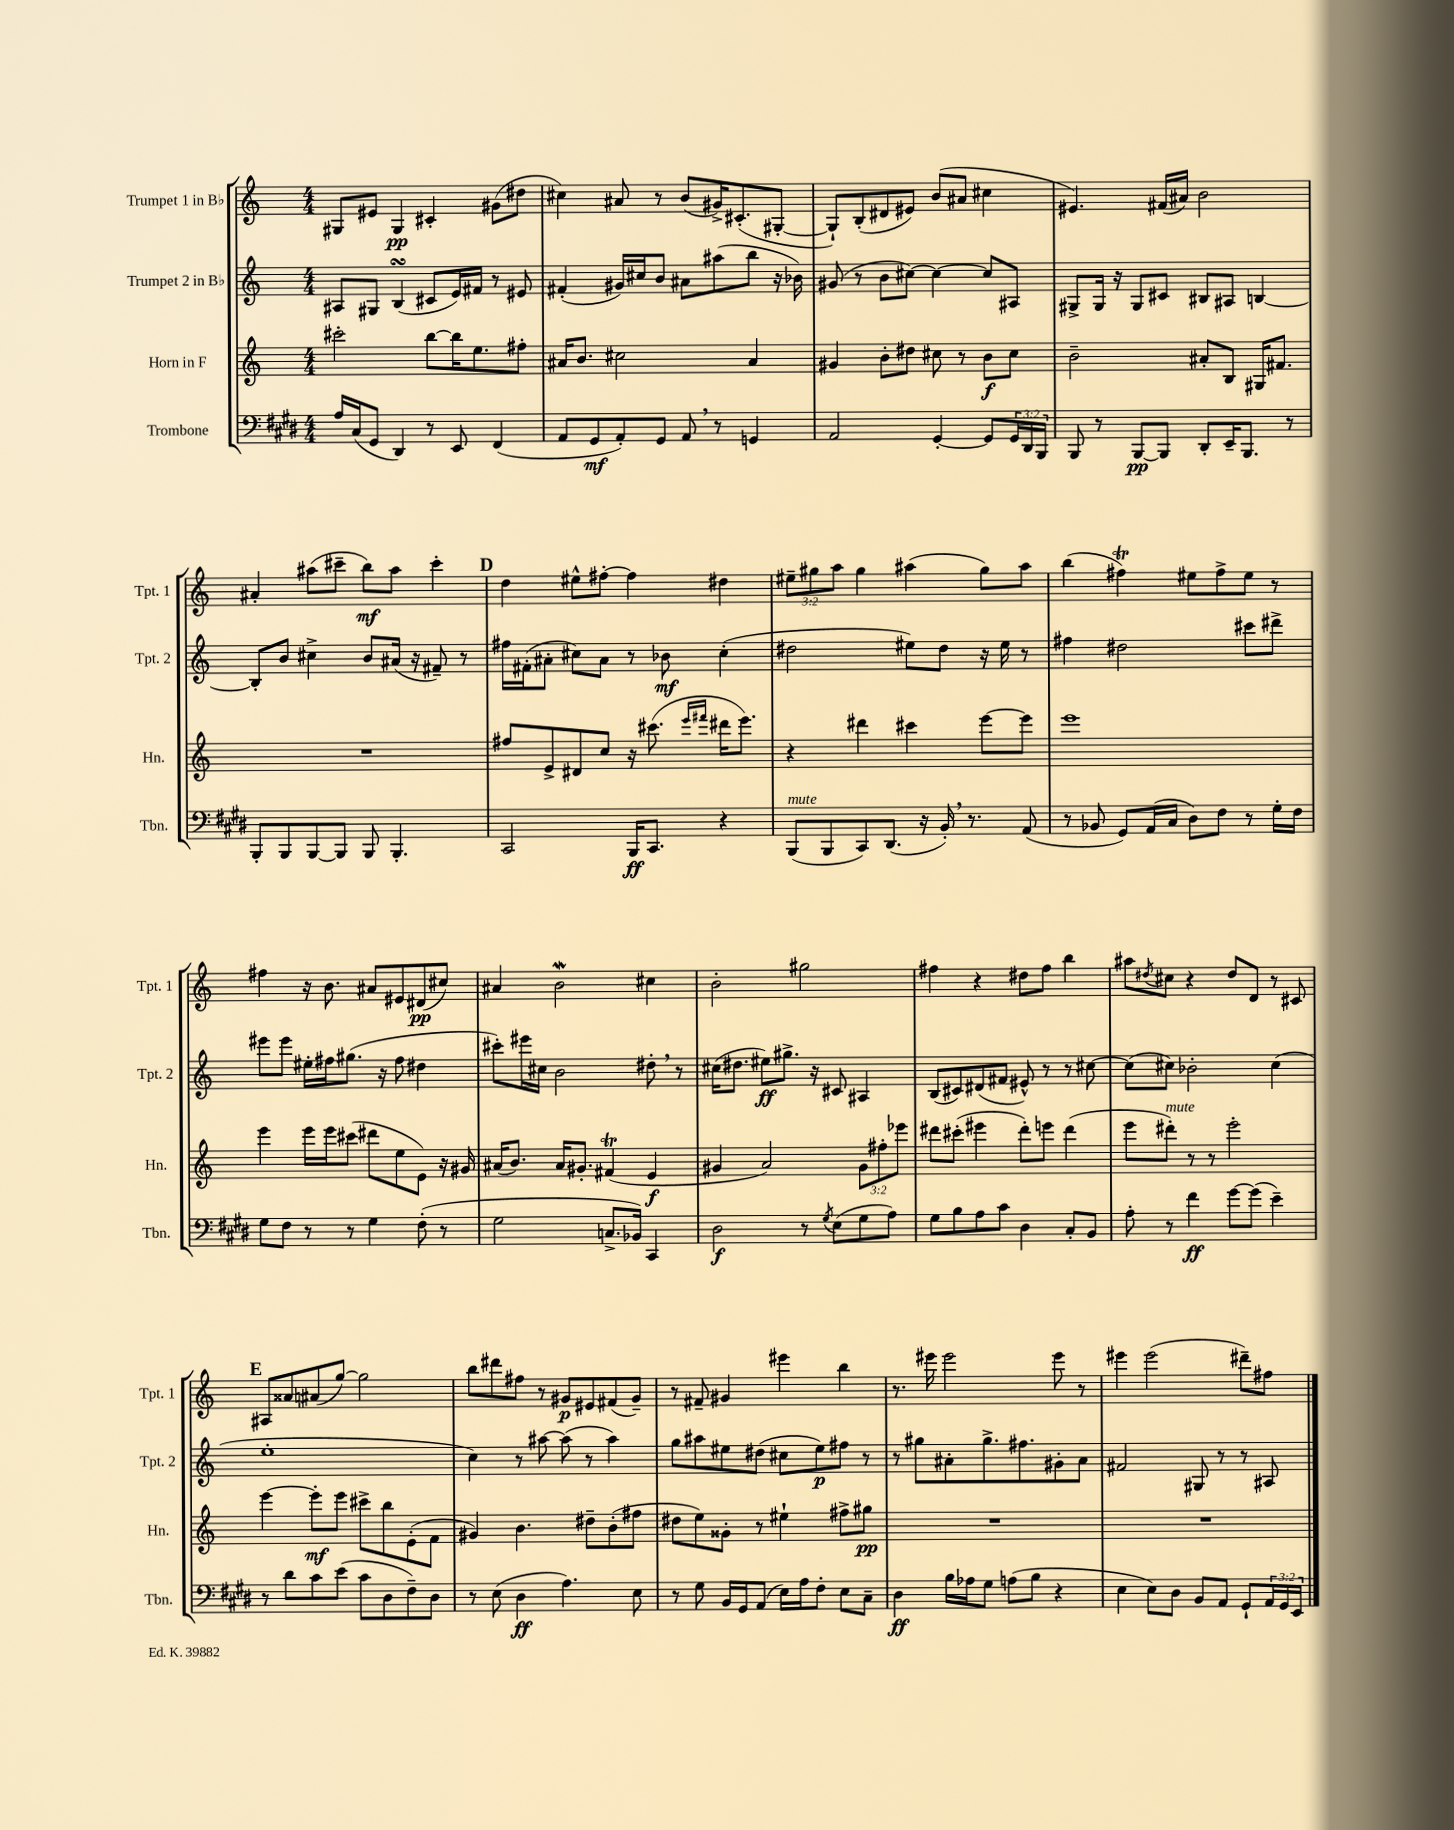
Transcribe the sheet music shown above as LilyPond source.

<<
\new StaffGroup <<
\new Staff = "s0" \with { instrumentName = "Trumpet 1 in Bb" shortInstrumentName = "Tpt. 1" } {
    \clef treble \key c \major \numericTimeSignature \time 4/4 \override Staff.TupletNumber.text = #tuplet-number::calc-fraction-text
    gis8 eis'8 gis4\pp cis'4-. gis'8( dis''8 |
    cis''4) ais'8 r8 b'8( gis'16->) cis'8.-.( gis8~-. |
    gis8-!) b8-.( dis'8 eis'8) b'8( ais'8 cis''4 |
    eis'4.) fis'16( ais'16) b'2 |
    ais'4-. ais''8( cis'''8-- b''8\mf) ais''8 cis'''4-. |
    \mark \markup { \bold "D" } d''4 eis''8-^ fis''8~-. fis''4 dis''4 |
    \tuplet 3/2 { eis''8-- gis''8 a''8 } gis''4 ais''4( gis''8) ais''8 |
    b''4( fis''4\trill) eis''8 fis''8-> eis''8 r8 |
    fis''4 r16 b'8. ais'8 eis'8 dis'8\pp( cis''8) |
    ais'4 b'2\mordent cis''4 |
    b'2-. gis''2 |
    fis''4 r4 dis''8 fis''8 b''4 |
    ais''8 \acciaccatura { dis''8 } cis''8 r4 dis''8 d'8 r8 cis'8 |
    \mark \markup { \bold "E" } ais8 aisis'8 ais'8( g''8~) g''2 |
    b''8 dis'''8 fis''8 r8 gis'8\p eis'8 fis'8( gis'8--) |
    r8 fis'8-- gis'4 eis'''4 b''4 |
    r8. eis'''16 eis'''2 eis'''8 r8 |
    eis'''4 eis'''2( dis'''8--) fis''8 \bar "|." |
}
\new Staff = "s1" \with { instrumentName = "Trumpet 2 in Bb" shortInstrumentName = "Tpt. 2" } {
    \clef treble \key c \major \numericTimeSignature \time 4/4
    ais8 gis8 b4\turn( cis'8 e'16) fis'16 r8 eis'8 |
    fis'4-.( gis'16) cis''16 b'8 ais'8 ais''8( b''8 r16 bes'16) |
    gis'8( r8 b'8 cis''8~) cis''4~ cis''8 ais8 |
    gis8-> gis16 r16 gis8 cis'8 bis8 ais8 b4~ |
    b8-. b'8 cis''4-> b'8 ais'16( r16 fis'8--) r8 |
    \mark \markup { \bold "D" } fis''16 fis'16-.( ais'8-. cis''8) ais'8 r8 bes'8\mf cis''4-.( |
    dis''2 eis''8) dis''8 r16 eis''16 r8 |
    fis''4 dis''2 cis'''8 dis'''8-> |
    eis'''8 eis'''8 eis''16-. fis''16 gis''8.( r16 fis''8 dis''4 |
    cis'''8-.) eis'''16 cis''16 b'2 dis''8-. \breathe r8 |
    cis''16( dis''8. eis''8\ff) gis''8.-> r16 cis'8 ais4 |
    b8( cis'8) dis'8( fis'8 eis'8-^) r8 r8 cis''8~ |
    cis''8( cis''8) bes'2-. cis''4( |
    \mark \markup { \bold "E" } e''1-. |
    c''4) r8 ais''8~ ais''8( r8 ais''4) |
    g''8 ais''8 eis''8 dis''8( cis''8 eis''8\p) fis''8 r8 |
    r8 gis''8 ais'8-. gis''8.-> fis''8. gis'8-. ais'8 |
    fis'2 gis8 r8 r8 ais8 \bar "|." |
}
\new Staff = "s2" \with { instrumentName = "Horn in F" shortInstrumentName = "Hn." } {
    \clef treble \key c \major \numericTimeSignature \time 4/4 \override Staff.TupletNumber.text = #tuplet-number::calc-fraction-text
    cis'''2-. b''8~ b''16 e''8. fis''8-. |
    ais'16 b'8. cis''2 ais'4 |
    gis'4 b'8-. dis''8 cis''8 r8 b'8\f cis''8 |
    b'2-- ais'8-. b8 gis16 fis'8. |
    R1 |
    \mark \markup { \bold "D" } fis''8 e'8-> dis'8 c''8 r16 cis'''8.( \grace { e'''16 fis'''16 } dis'''16 e'''8.) |
    r4 dis'''4 cis'''4 e'''8~ e'''8 |
    e'''1 |
    e'''4 e'''16 e'''16 cis'''8( dis'''8 e''8 e'8) r16 gis'16 |
    ais'16( b'8.) ais'16 gis'8.-. fis'4\trill( e'4\f |
    gis'4 a'2) \tuplet 3/2 { gis'8 fis''8-. ees'''8 } |
    dis'''8 cis'''8-.( eis'''4 dis'''8-.) e'''8 dis'''4( |
    e'''8 dis'''8-.^\markup { \italic "mute" }) r8 r8 e'''2-. |
    \mark \markup { \bold "E" } e'''4~ e'''8-.\mf e'''8 cis'''8-> b''8 e'8-.( f'8 |
    gis'4) b'4. dis''8-- b'8-.( fis''8 |
    dis''8 e''8) gisis'8-. r8 eis''4-! fis''8-> gis''8\pp |
    R1 |
    R1 \bar "|." |
}
\new Staff = "s3" \with { instrumentName = "Trombone" shortInstrumentName = "Tbn." } {
    \clef bass \key e \major \numericTimeSignature \time 4/4 \override Staff.TupletNumber.text = #tuplet-number::calc-fraction-text
    a16 cis16( gis,8 dis,4) r8 e,8 fis,4( |
    a,8 gis,8\mf a,8-.) gis,8 a,8 \breathe r8 g,4 |
    a,2 gis,4~-. gis,8 \tuplet 3/2 { gis,16 dis,16 b,,16 } |
    b,,8 r8 b,,8~\pp b,,8 dis,8-. e,16-- b,,8. r8 |
    b,,8-. b,,8 b,,8~ b,,8 b,,8 b,,4.-. |
    \mark \markup { \bold "D" } cis,2 b,,16\ff cis,8. r4 |
    b,,8^\markup { \italic "mute" }( b,,8 cis,8) dis,8.( r16 b,16-.) \breathe r8. a,8( |
    r8 bes,8 gis,8) a,16( cis16 dis8) fis8 r8 gis16-. fis16 |
    gis8 fis8 r8 r8 gis4 fis8-.( r8 |
    gis2 c8.-> bes,16) cis,4 |
    dis2\f r8 \acciaccatura { gis8 } e8( gis8 a8) |
    gis8 b8 a8 cis'8 dis4 cis8-. b,8 |
    a8-. r8 fis'4\ff gis'8~ gis'8( e'4--) |
    \mark \markup { \bold "E" } r8 dis'8 cis'8 e'8( cis'8 dis8 fis8--) dis8 |
    r8 e8( dis4\ff a4.) e8 |
    r8 gis8 b,16 gis,16 a,8( e16) a16 fis8-. e8 cis8-- |
    dis4\ff b16 aes16 gis8 a8( b8 r4 |
    e4 e8) dis8 b,8 a,8 gis,8-! \tuplet 3/2 { a,16 gis,16 e,16 } \bar "|." |
}
>>
>>
\layout { \context { \Score \remove "Bar_number_engraver" } }
